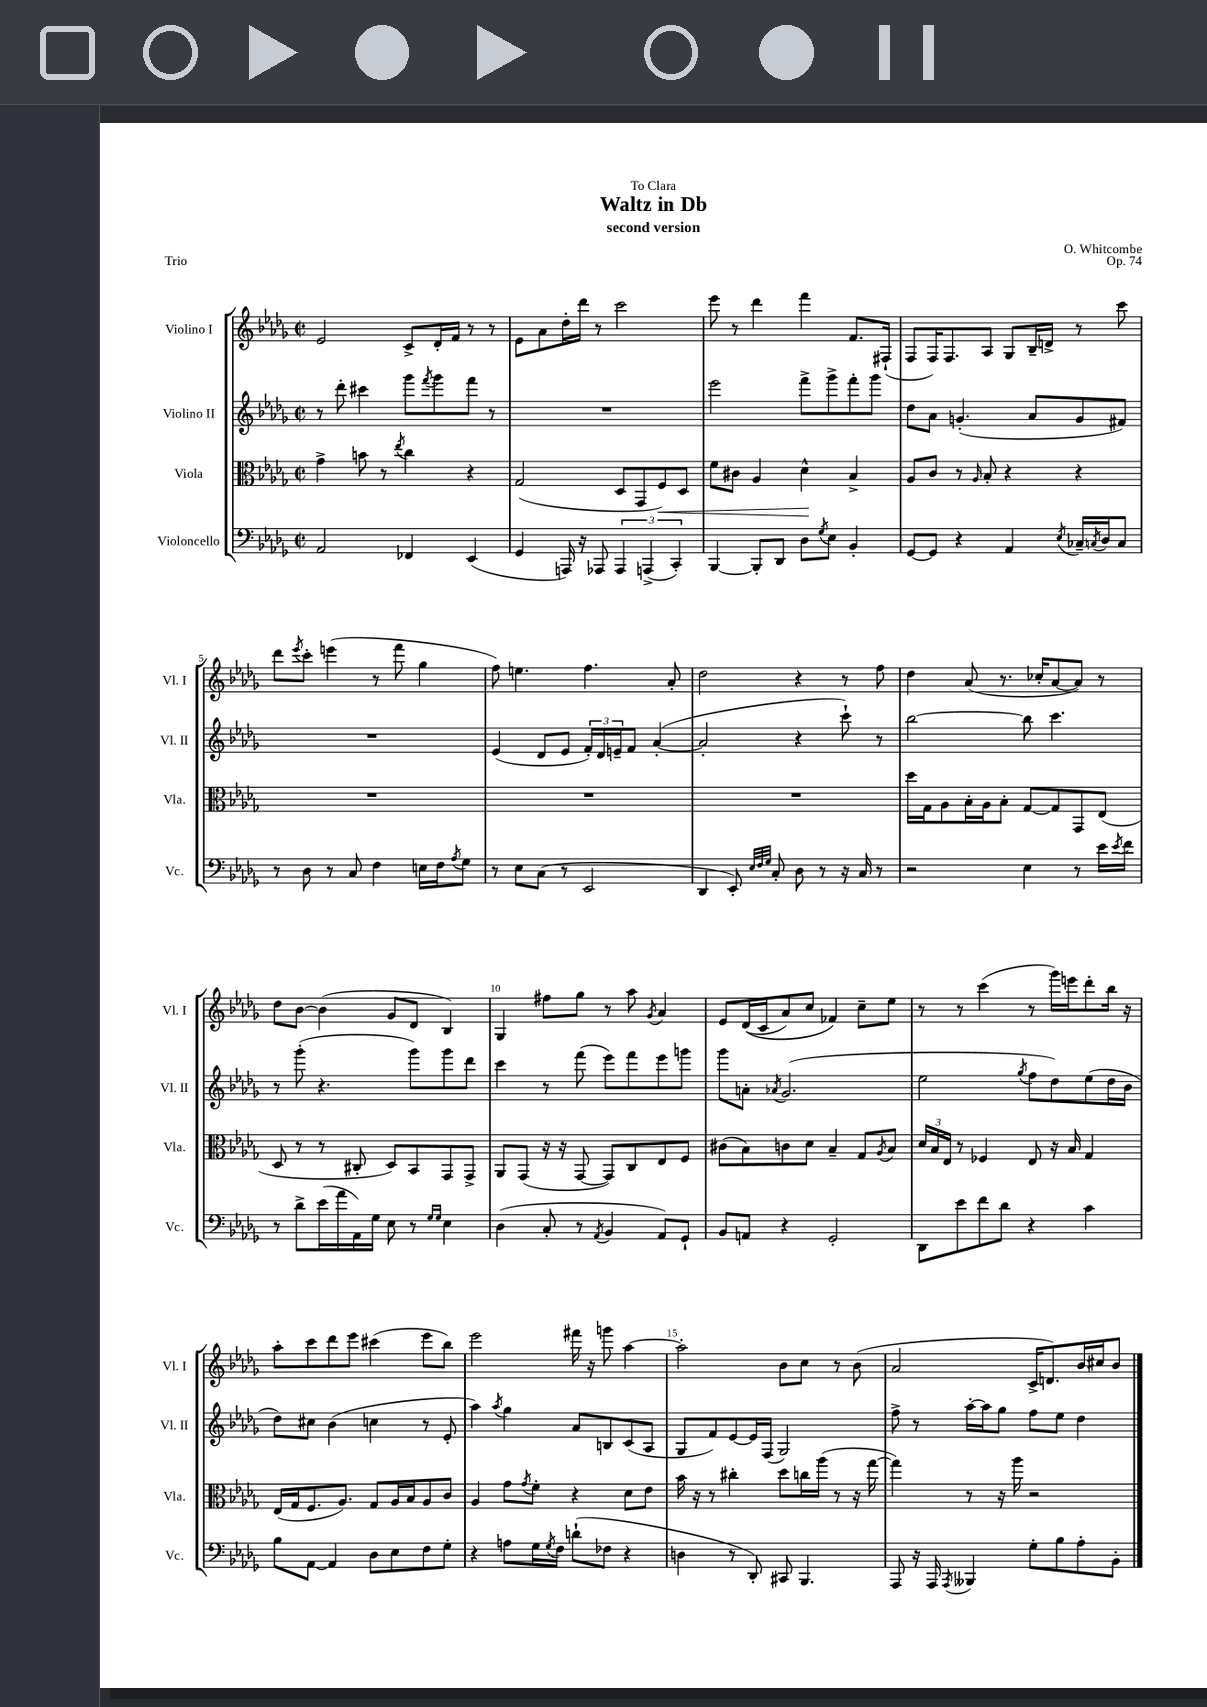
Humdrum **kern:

**kern	**kern	**kern	**kern
*staff4	*staff3	*staff2	*staff1
*clefF4	*clefC3	*clefG2	*clefG2
*k[b-e-a-d-g-]	*k[b-e-a-d-g-]	*k[b-e-a-d-g-]	*k[b-e-a-d-g-]
*M2/2	*M2/2	*M2/2	*M2/2
*met(c|)	*met(c|)	*met(c|)	*met(c|)
2AA-	4g-^	8r	2e-
.	.	8ddd-'	.
.	8b	4ccc#	.
.	8r	.	.
.	8qee-	.	.
4FF-	4cc	8ggg-	8c^
.	.	8qfff	.
.	.	8ggg-	16d-'
.	.	.	16f
(4EE-	4r	8fff	8r
.	.	8r	8r
=	=	=	=
4GG-	(2G-	1r	8e-
.	.	.	8a-
16AAA)	.	.	16dd-'
16r	.	.	16ddd-
8AAA-	.	.	8r
6AAA-	8D-	.	2ccc
.	8GG-	.	.
(6AAA^	.	.	.
.	8F)	.	.
6CC')	.	.	.
.	8D-	.	.
=	=	=	=
[4BBB-	8f	2eee-	8eee-
.	8c#	.	8r
8BBB-']	4A-	.	4ddd-
8DD-	.	.	.
8D-	4d-^^	8fff^	4fff
8qG-	.	.	.
8E-	.	8ggg-^	.
4BB-'	4B-^	8fff'	8.f
.	.	8ggg-	.
.	.	.	(16F#`
=	=	=	=
[8GG-	8A-	8dd-	8F
8GG-]	8c	8a-	16F)
.	.	.	8.F
4r	8r	(4.g'	.
.	16qqA-	.	.
.	8B-'	.	8A-
4AA-	4r	.	8G-
.	.	8a-	16B-~
.	.	.	16d^
8qE-	.	.	.
16C-~	4r	8g	8r
8qC	.	.	.
16D-	.	.	.
8C	.	8f#)	8ccc
=	=	=	=
8r	1r	1r	8ddd-
.	.	.	8qeee-
8D-	.	.	8ccc'
8r	.	.	(4eee
8C	.	.	.
4F	.	.	8r
.	.	.	8fff
16E	.	.	4gg-
16F	.	.	.
8qA-	.	.	.
8G-	.	.	.
=	=	=	=
8r	1r	(4e-	8ff)
8E-	.	.	4.ee
(8C	.	8d-	.
8r	.	8e-	.
2EE-	.	24f')	4.ff
.	.	24d-	.
.	.	24e~	.
.	.	8f	.
.	.	([4a-'	.
.	.	.	8a-'
=	=	=	=
4DD-	1r	2a-']	2dd-
8EE-')	.	.	.
32qqE-	.	.	.
32qqF	.	.	.
32qqG-	.	.	.
8C'	.	.	.
8D-	.	4r	4r
8r	.	.	.
16r	.	8ccc`)	8r
16C	.	.	.
8r	.	8r	8ff
=	=	=	=
2r	16dd-	[2bb-	4dd-
.	16G-	.	.
.	8A-	.	.
.	16B-'	.	(8a-
.	16A-	.	.
.	8B-'	.	8.r
4E-	[8G-	8bb-]	.
.	.	.	16cc-'
.	8G-]	4.ccc	[8a-
8r	8GG-	.	8a-])
16e-	(8E-	.	8r
8qe-	.	.	.
16f	.	.	.
=	=	=	=
8r	8D-	8r	8dd-
8d-^	8r	(8ggg-'	[8b-
(16e-	8r	4.r	(4b-]
16a-	.	.	.
16AA-)	8C#'	.	.
16G-	.	.	.
8E-	8D-)	.	8g-
8r	8BB-	8ggg-)	8d-
16qqG-	.	.	.
16qqG-	.	.	.
4E-	8GG-	8ggg-	4B-)
.	8GG-^	8ddd-	.
=	=	=	=
(4D-	8AA-	4ccc	4G-
.	(8GG-	.	.
8C'	16r	8r	8ff#
.	16r	.	.
8r	[8GG-	(8fff	8gg-
8qAA-	.	.	.
4BB-	8GG-])	8eee-)	8r
.	8C	8fff	8aa-
.	.	.	8qg-
8AA-)	8E-	8eee-	4a-
8GG-`	8F	8ggg	.
=	=	=	=
8BB-	(8c#	8ggg-	8e-
8AA	8B-)	8a'	&((16d-
.	.	.	16c
.	.	8qa-	.
4r	8c	(2.g-	8a-)
.	8d-	.	8cc
2GG-'	4B-~	.	4f-&)
.	8G-	.	8cc~
.	8qA-	.	.
.	8B-	.	8ee-
=	=	=	=
8DD-	24d-	2ee-	8r
.	24B-	.	.
.	24E-	.	.
8e-	8r	.	8r
8f	4F-	.	(4ccc
8d-	.	.	.
.	.	8qgg-	.
4r	8E-	8ff	8r
.	16r	8dd-)	16ggg-)
.	16B-	.	16eee
4c	4G-	(8ee-	8ddd-'
.	.	16dd-	16bb-
.	.	16b-	16r
=	=	=	=
8B-	(16E-	8dd-)	8aa-'
.	16G-	.	.
[8AA-	8.F	8cc#	8ccc
4AA-]	.	(4b-	8ddd-
.	8.A-)	.	.
.	.	.	8eee-
8D-	8G-	4cc	(4ccc#
8E-	16A-	.	.
.	16B-	.	.
8F	8A-	8r	8eee-
8G-'	8c	8e-'	8bb-)
=	=	=	=
4r	4A-	4aa-)	2eee-
.	.	8qaa-	.
8A	8g-	4gg-	.
.	8qg-	.	.
16G-	8f'	.	.
8qG-	.	.	.
16F	.	.	.
(8d`	4r	8a-	16fff#
.	.	.	16r
8F-	.	8B	8ggg
4r	8d-	(8c	[4aa-
.	8e-	8A-	.
=	=	=	=
4D	16b-	8G-	2aa-']
.	16r	.	.
.	8r	8f)	.
8r	4cc#'	[8e-	.
8DD-')	.	16e-]	.
.	.	(16F	.
8CC#	8dd-	2G-)	8b-
4.BBB-	16cc	.	8cc
.	(16aa-	.	.
.	8r	.	8r
.	16r	.	(8b-
.	[16gg-	.	.
=	=	=	=
8AAA-	4gg-])	8ff^	2a-
16r	.	8r	.
16AAA-	.	.	.
8qAAA-	.	.	.
4BBB--	8r	[16aa-'	.
.	.	16aa-]	.
.	16r	8gg-	.
.	16aa-	.	.
8G-'	2r	8ff	16c^
.	.	.	8.d)
8B-	.	8ee-	.
8A-'	.	4dd-	16b-
.	.	.	16cc#
8BB-'	.	.	8b-
==	==	==	==
*-	*-	*-	*-
